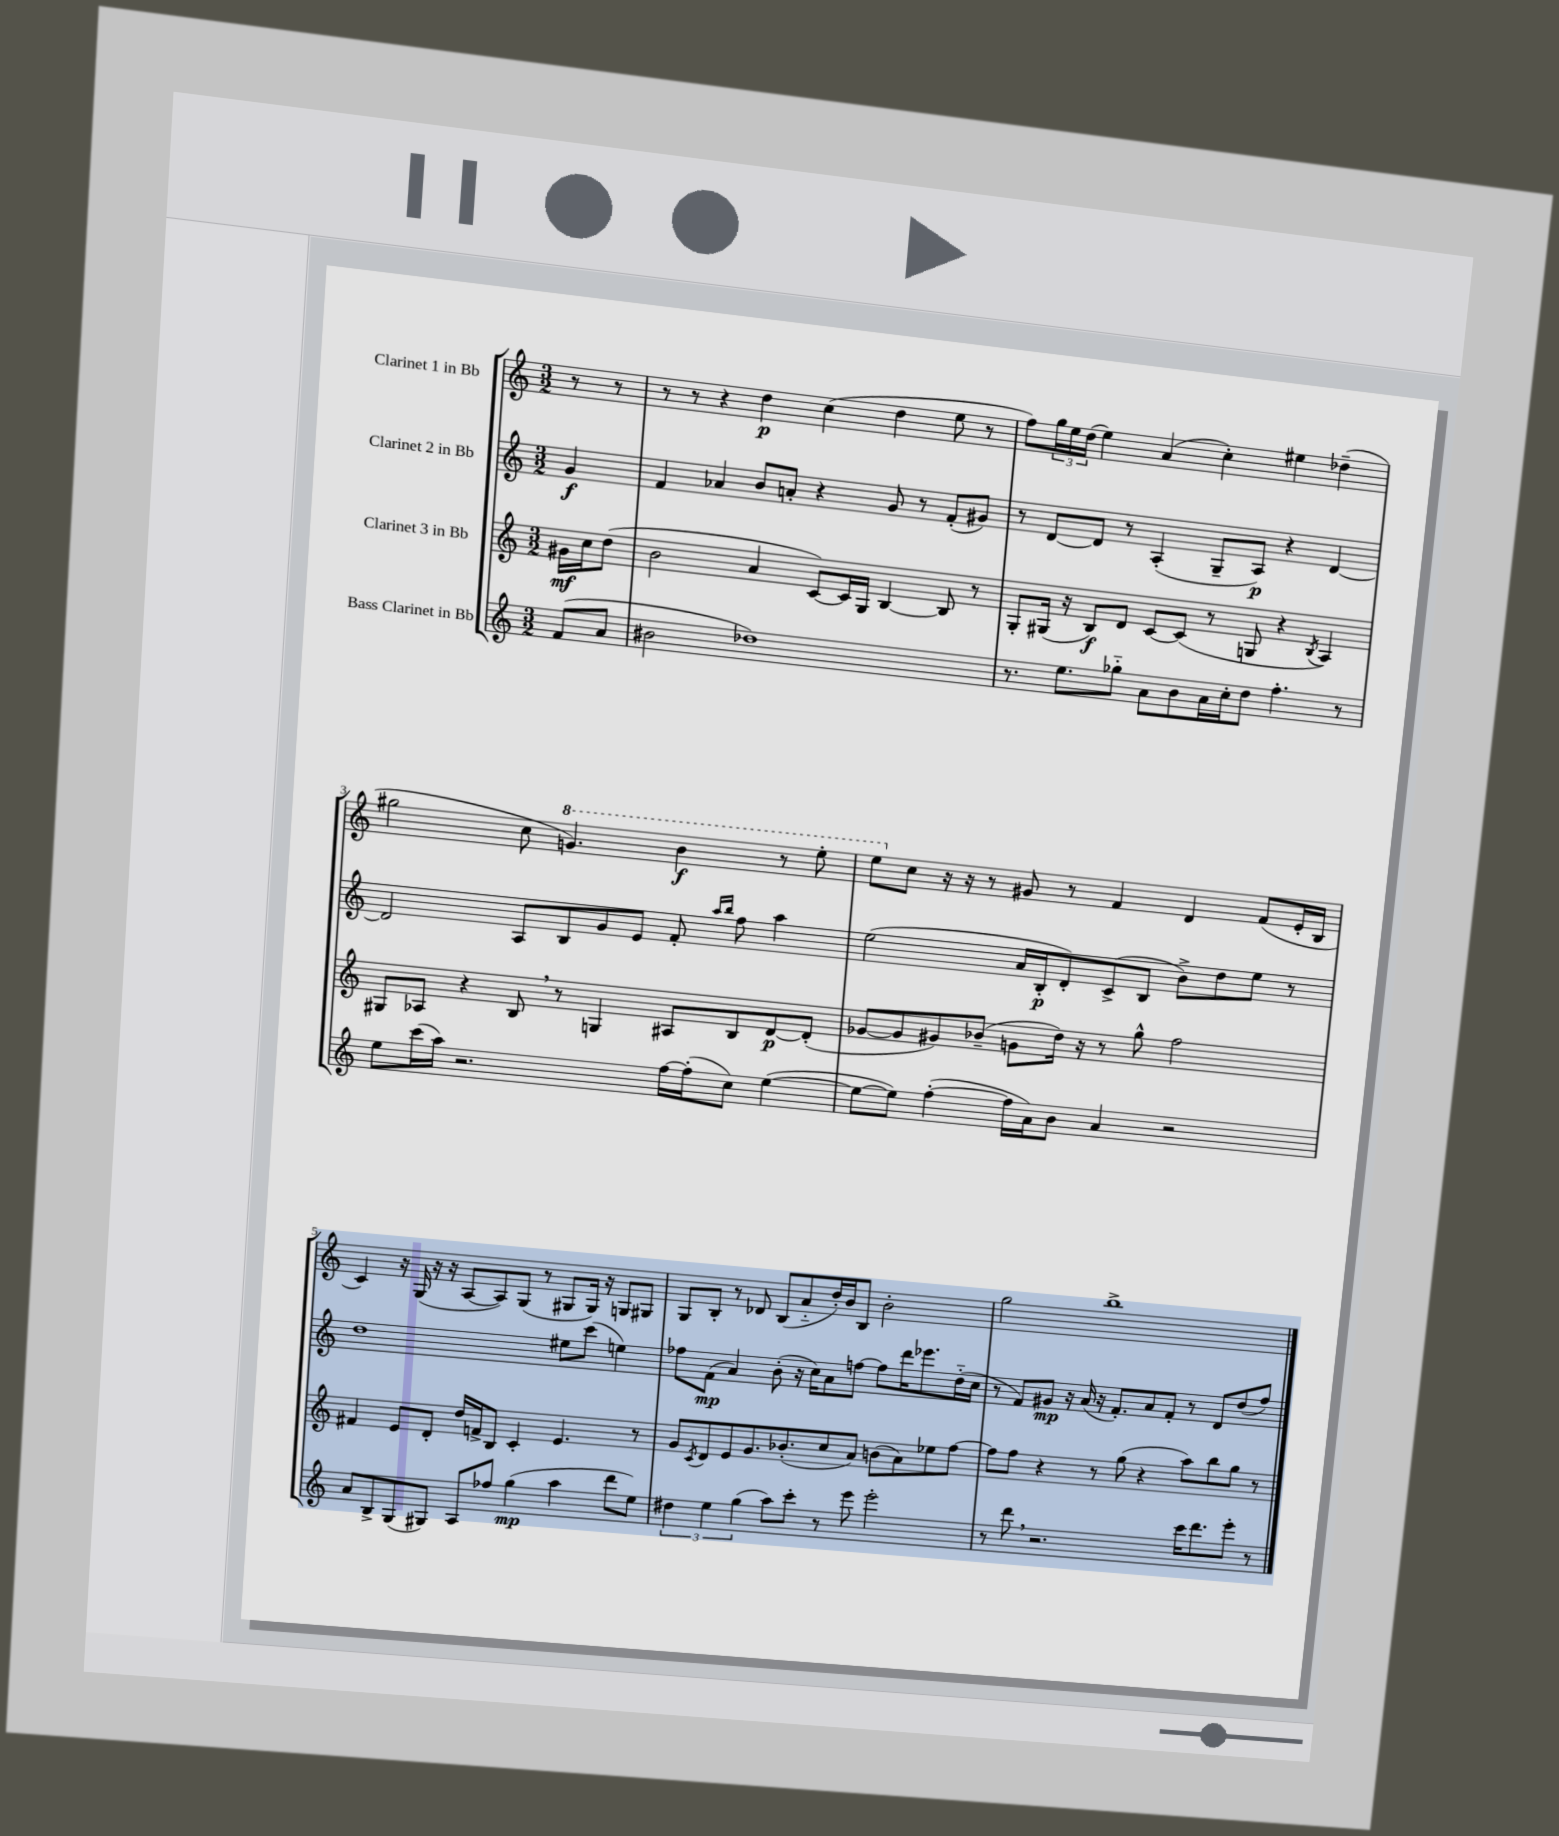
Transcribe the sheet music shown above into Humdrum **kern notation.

**kern	**kern	**kern	**kern
*staff4	*staff3	*staff2	*staff1
*clefG2	*clefG2	*clefG2	*clefG2
*k[]	*k[]	*k[]	*k[]
*M3/2	*M3/2	*M3/2	*M3/2
(8f	16g#	4g	8r
.	16cc	.	.
8a	(8dd	.	8r
=	=	=	=
2b#	2b	4f	8r
.	.	.	8r
.	.	4a-	4r
1dd-)	4a	8b	4dd
.	.	8a'	.
.	[8c)	4r	(4cc
.	16c]	.	.
.	16G	.	.
.	[4B	8g	4dd
.	.	8r	.
.	8B]	(8f'	8ee
.	8r	8g#)	8r
=	=	=	=
8.r	8G'	8r	8ff)
.	(16G#	[8d	24gg
.	.	.	24ee
8.ee	16r	.	.
.	.	.	(24dd
.	8B)	8d]	4ee)
8gg-'~	8d	8r	.
8a	[8c	(4A'	(4a
8b	(8c]	.	.
16a	8r	8G~	4cc')
16cc'	.	.	.
8dd	8G	8A)	.
4.ff'	4r	4r	4ee#
.	8qB	.	.
.	4A)	[4d	(4dd-~
8r	.	.	.
=	=	=	=
8ee	8G#	2d]	2gg#
(16ccc	8A-	.	.
16aa)	.	.	.
2.r	4r	.	.
.	8B	8A	8cc
.	8r	8B	4.gg)
.	4G	8g	.
.	.	8e	.
[16ff	8A#	8f'	4bb
(16ff']	.	.	.
.	.	16qqaa	.
.	.	16qqbb	.
8cc)	8B	8ff	.
([4ee	[8d	4aa	8r
.	(8d']	.	8eee'
=	=	=	=
8ee_	[8g-	(2ee	8eee
8ee])	8g-]	.	8cc
([4ff'	8g#)	.	16r
.	.	.	16r
.	(8b-~	.	8r
16ff]	8g	16a	8g#
16a)	.	16B'	.
8b	16dd)	8d')	8r
.	16r	.	.
4a	8r	(8c^	4f
.	8gg^^	8B	.
2r	2ff	8b^)	4d
.	.	8dd	.
.	.	8ee	(8f
.	.	8r	16e'
.	.	.	16B
=	=	=	=
8a	4f#	1dd	4c)
8B^	.	.	.
(8G	8e	.	16r
.	.	.	(16G
8G#)	8d'	.	16r
.	.	.	16r
8A	16dd	.	[8A
.	16f^	.	.
8ff-	8B	.	8A])
(4gg	4c'	.	(8G
.	.	.	8r
4aa	4.e	8ee#	8G#
.	.	(8ccc	16G#)
.	.	.	16r
8ddd	.	4ee)	8G
8ee)	8r	.	8G#
=	=	=	=
6dd#	8g	8ff-	8G
.	8qc	.	.
.	8d	(8f	8B'
6ee	.	.	.
.	8e	4a)	8r
(6gg	.	.	.
.	8.g	.	8d-
8aa)	.	(8b'	(8B
.	(8.b-'	.	.
8ccc'	.	16r	8a'~
.	.	16cc)	.
8r	8cc	8a	16dd')
.	.	.	16b
8eee	8a)	[8ff	8B
2eee'	(8b	8ff]	2b'
.	8a)	16ddd	.
.	.	8.eee-	.
.	8ee-	.	.
.	[8ff	(16dd'~	.
.	.	16cc	.
=	=	=	=
8r	8ff]	8r	2gg
8ddd	8ff	8f)	.
2.r	4r	8g#	.
.	.	16r	.
.	.	(16a	.
.	8r	16r	1bb^
.	.	8.f')	.
.	(8gg	.	.
.	4r	8a	.
.	.	8f'	.
16ccc	8aa)	8r	.
8.ddd	.	.	.
.	8bb	8d	.
8eee'	8gg	(8dd	.
8r	8r	8ff)	.
==	==	==	==
*-	*-	*-	*-
